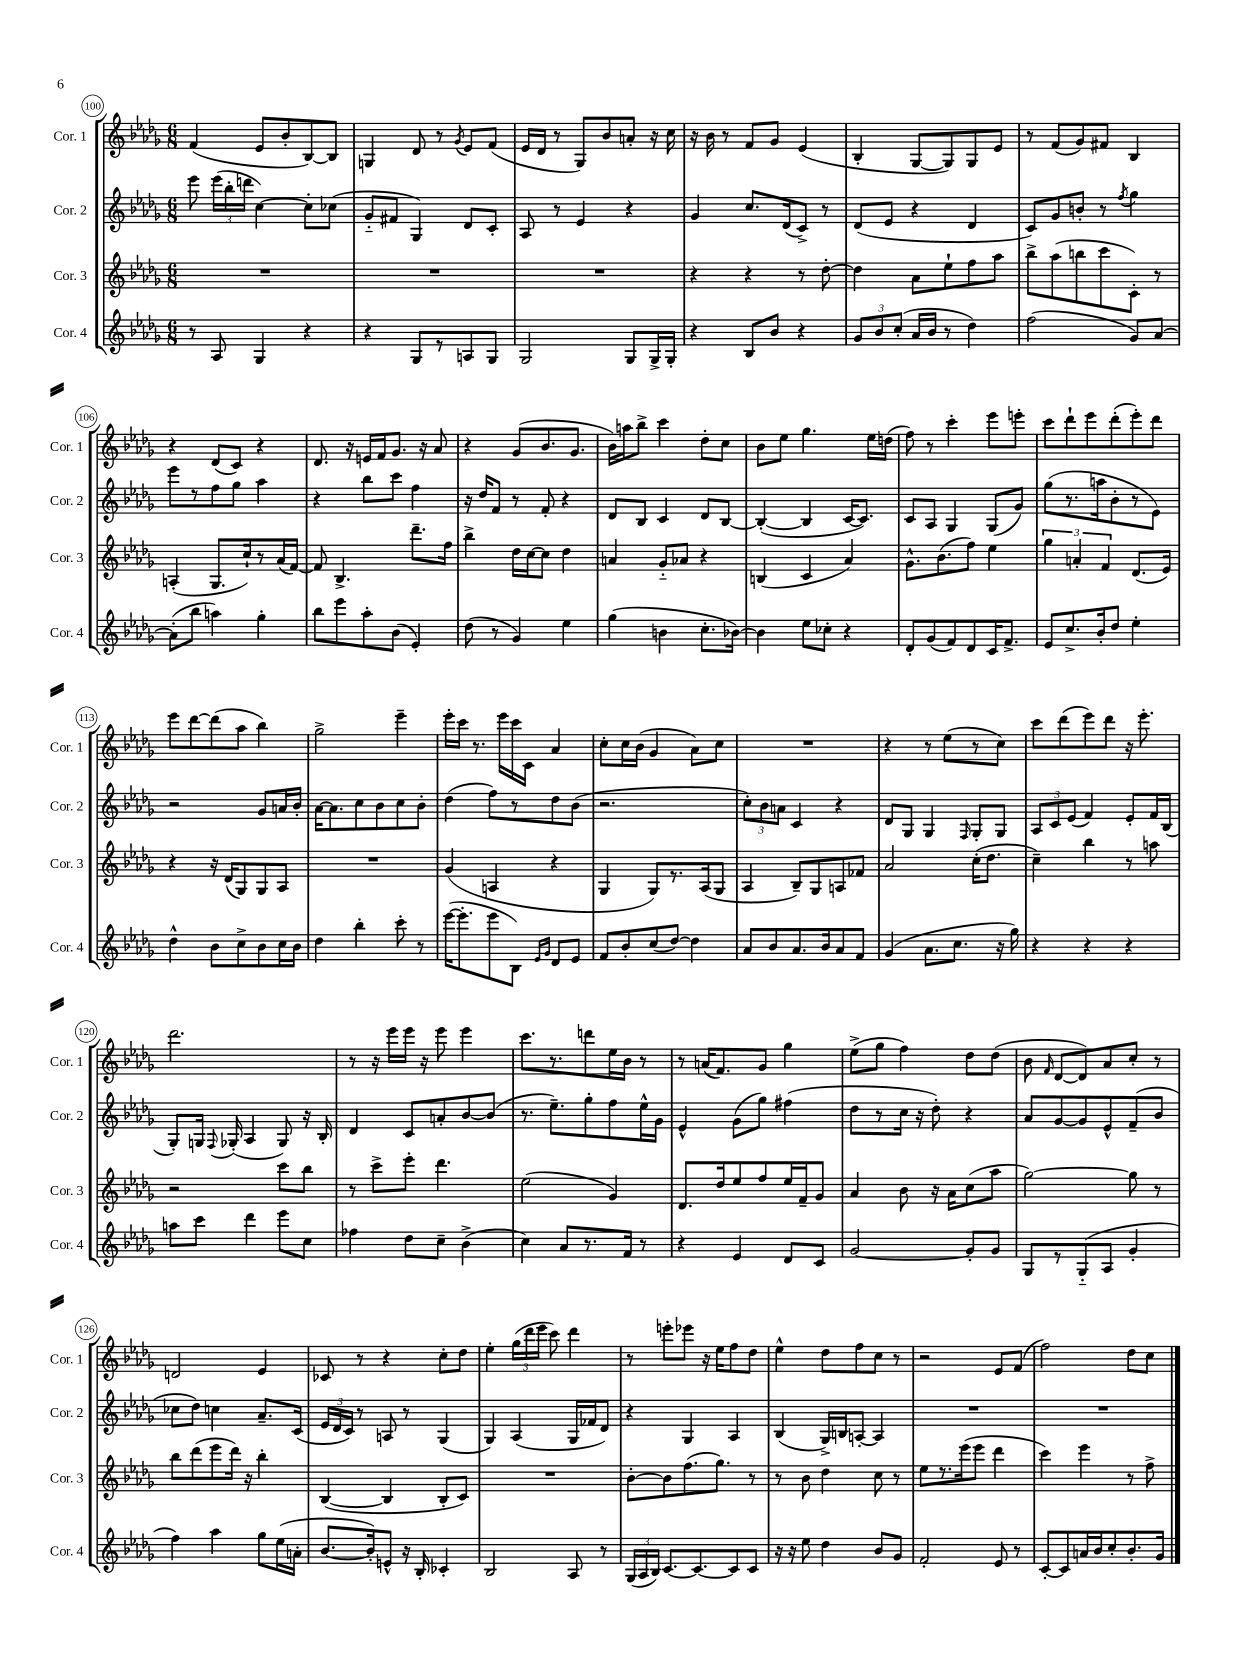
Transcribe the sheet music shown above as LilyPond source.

<<
\new StaffGroup <<
\new Staff = "s0" \with { instrumentName = "Cor. 1" shortInstrumentName = "Cor. 1" } {
    \clef treble \key des \major \numericTimeSignature \time 6/8
    \autoBeamOff f'4( ees'8[ bes'8-. bes8~) bes8] |
    g4 des'8 r8 \acciaccatura { ges'8 } ees'8[ f'8]( |
    ees'16[ des'16] r8 ges8[) bes'8 a'8]-. r16 c''16 |
    r16 bes'16 r8 f'8[ ges'8] ees'4( |
    bes4-. ges8[~ ges8) ges8 ees'8] |
    r8 f'8[( ges'8) fis'8] bes4 |
    r4 des'8[( c'8]) r4 |
    des'8. r16 e'16[ f'16 ges'8.] r16 aes'8 |
    r4 ges'8[( bes'8. ges'8.] |
    bes'16[) a''16 bes''8]-> c'''4 des''8[-. c''8] |
    bes'8[ ees''8] ges''4. ees''16[ d''16]( |
    f''8) r8 c'''4-. ees'''8[ e'''8]-. |
    c'''8[ des'''8-! ees'''8 des'''8-.( ees'''8-.) des'''8] |
    ees'''8[ des'''8~ des'''8( aes''8] bes''4) |
    ges''2-> ees'''4-- |
    ees'''16[-. c'''16] r8. ees'''16[ c'''16 c'16] aes'4 |
    c''8[-. c''16 bes'16]( ges'4 aes'8[) c''8] |
    R2. |
    r4 r8 ees''8[( r8 c''8]) |
    c'''8[ des'''8( ees'''8) des'''8] r16 ees'''8.-. |
    des'''2. |
    r8 r16 ees'''16[ ees'''16] r16 ees'''8 ees'''4 |
    c'''8.[ r8. d'''8 ees''16 bes'16] r8 |
    r8 a'16[( f'8.) ges'8] ges''4 |
    ees''8[->( ges''8] f''4) des''8[ des''8]( |
    bes'8 \grace { f'16 } des'8[~ des'8) aes'8 c''8]-. r8 |
    d'2 ees'4 |
    ces'8 r8 r4 c''8[-. des''8] |
    ees''4-. \tuplet 3/2 { ges''16[( des'''16 ees'''16] } c'''8) des'''4 |
    r8 e'''8[-. ees'''8] r16 ees''16[ f''8 des''8] |
    ees''4-^ des''8[ f''8 c''8] r8 |
    r2 ees'8[ f'8]( |
    f''2) des''8[ c''8] \bar "|." |
}
\new Staff = "s1" \with { instrumentName = "Cor. 2" shortInstrumentName = "Cor. 2" } {
    \clef treble \key des \major \numericTimeSignature \time 6/8
    \autoBeamOff ees'''8 \tuplet 3/2 { ees'''16[( bes''16-. d'''16] } c''4~) c''8[-. ces''8]( |
    ges'8[-_ fis'8] ges4) des'8[ c'8]-. |
    aes8 r8 ees'4 r4 |
    ges'4 c''8.[ des'16( c'8]->) r8 |
    des'8[( ees'8] r4 des'4 |
    c'8[) ges'8 b'8]-. r8 \acciaccatura { f''8 } ges''4 |
    ees'''8[ r8 f''8 ges''8] aes''4 |
    r4 bes''8[ c'''8] f''4 |
    r16 des''16[ f'8] r8 f'8-. r4 |
    des'8[ bes8] c'4 des'8[ bes8]~ |
    bes4~-.( bes4 c'16[~ c'8.]) |
    c'8[ aes8] ges4 ges8[( ges'8]) |
    ges''8[( r8. a''16 bes'8-. r8 ees'8]) |
    r2 ges'8[ a'16 bes'16]-. |
    aes'16[~ aes'8. c''8 bes'8 c''8 bes'8]-. |
    des''4( f''8[) r8 des''8 bes'8]( |
    r2. |
    \tuplet 3/2 { c''8[-.) bes'8 a'8] } c'4 r4 |
    des'8[ ges8] ges4 \grace { f16 } ges8[-. ges8] |
    \tuplet 3/2 { aes8[ c'8 ees'8]( } f'4) ees'8[-. f'16 bes16]( |
    ges8[-.) g16] \appoggiatura { f8 } ges16-.( aes4 ges8) r16 bes16-. |
    des'4 c'8[ a'8-. bes'8~ bes'8]( |
    r8. ees''8.[--) ges''8-. f''8 ees''16-^ ges'16] |
    ees'4-^ ges'8[( ges''8]) fis''4( |
    des''8[ r8 c''16] r16 des''8-.) r4 |
    aes'8[ ges'8~ ges'8 ees'8-^ f'8--( bes'8] |
    ces''8[ des''8]) c''4 aes'8.[-- c'16]( |
    \tuplet 3/2 { ees'16[ des'16 c'16]) } r8 a8 r8 ges4( |
    ges4) aes4( ges16[ fes'16 des'8]) |
    r4 ges4 aes4 |
    bes4( ges16[->) b16 a8]~-. a4 |
    R2. |
    R2. \bar "|." |
}
\new Staff = "s2" \with { instrumentName = "Cor. 3" shortInstrumentName = "Cor. 3" } {
    \clef treble \key des \major \numericTimeSignature \time 6/8
    \autoBeamOff R2. |
    R2. |
    R2. |
    r4 r4 r8 des''8~-. |
    des''4 aes'8[ ees''8-! f''8 aes''8] |
    bes''8[-> aes''8( b''8 c'''8 c'8]-.) r8 |
    a4-.( ges8.[ c''16-!) r8 aes'16( f'16]~) |
    f'8 bes4.-> des'''8.[-- f''16] |
    bes''4-> des''16[ c''16~ c''8] des''4 |
    a'4 ges'8[-_ aes'8] r4 |
    b4( c'4 aes'4) |
    ges'8.[-^ bes'8.( f''8]) ees''4 |
    \tuplet 3/2 { ges''4 a'4-. f'4 } des'8.[( ees'16]) |
    r4 r16 des'16[( ges8) ges8 aes8] |
    R2. |
    ges'4( a4 r4 |
    ges4 ges8[) r8. aes16( ges8] |
    aes4 bes8[--) ges8 a8 fes'8] |
    aes'2 c''16[-.( des''8.] |
    c''4--) bes''4 r8 a''8 |
    r2 c'''8[ bes''8] |
    r8 c'''8[-> ees'''8]-. des'''4. |
    ees''2( ges'4) |
    des'8.[ des''16 ees''8 f''8 ees''16 f'16-- ges'8] |
    aes'4 bes'8 r16 aes'16[ c''8( aes''8] |
    ges''2~) ges''8 r8 |
    bes''8[ des'''8( ees'''8 des'''16]) r16 bes''4-. |
    bes4~( bes4 bes8[-. c'8]) |
    R2. |
    bes'8[~-. bes'8 f''8.( ges''8.]) r8 |
    r8 bes'8 des''4 c''8 r8 |
    ees''8[ r8. ees'''16( ees'''8] des'''4 |
    c'''4) ees'''4 r8 f''8-> \bar "|." |
}
\new Staff = "s3" \with { instrumentName = "Cor. 4" shortInstrumentName = "Cor. 4" } {
    \clef treble \key des \major \numericTimeSignature \time 6/8
    \autoBeamOff r8 aes8 ges4 r4 |
    r4 ges8[ r8 a8 ges8] |
    ges2 ges8[ ges16-> ges16]-. |
    r4 bes8[ bes'8] r4 |
    \tuplet 3/2 { ges'8[ bes'8 c''8]-.( } aes'16[ bes'16] r8 des''4) |
    f''2( ges'8[) aes'8]~ |
    aes'8[-.( bes''8] a''4) ges''4-. |
    bes''8[ ees'''8 aes''8-. bes'8]( ees'4-.) |
    des''8( r8 ges'4) ees''4 |
    ges''4( b'4 c''8.[-. bes'16]~) |
    bes'4 ees''8[ ces''8]-. r4 |
    des'8[-. ges'8( f'8) des'8 c'16 f'8.]-> |
    ees'8[ c''8.-> bes'16-. des''8] ees''4-. |
    des''4-^ bes'8[ c''8-> bes'8 c''16 bes'16] |
    des''4 bes''4-. c'''8-. r8 |
    ees'''16[~( ees'''8.-. ees'''8 bes8]) \grace { ees'16[ ges'16] } des'8[ ees'8] |
    f'8[ bes'8-. c''8( des''8]~) des''4 |
    aes'8[ bes'8 aes'8. bes'16 aes'8 f'8] |
    ges'4( aes'8.[ c''8.] r16 ges''16) |
    r4 r4 r4 |
    a''8[ c'''8] des'''4 ees'''8[ c''8] |
    fes''4 des''8[ c''8]-- bes'4->( |
    c''4) aes'8[ r8. f'16] r8 |
    r4 ees'4 des'8[ c'8] |
    ges'2~ ges'8[-. ges'8] |
    ges8[ r8 ges8-_( aes8] ges'4-. |
    f''4) aes''4 ges''8[ ees''16( a'16]-. |
    bes'8.[~ bes'16-.) e'8]-^ r16 bes16-. ces'4-. |
    bes2 aes8 r8 |
    \tuplet 3/2 { ges16[( aes16 bes16]) } c'8.[~ c'8.~ c'8 c'8] |
    r16 r16 ees''8 des''4 bes'8[ ges'8] |
    f'2-. ees'8 r8 |
    c'8[~-. c'8 a'16 bes'16 c''8-. bes'8.-. ges'16] \bar "|." |
}
>>
>>
\layout { \context { \Score currentBarNumber = #100 \override BarNumber.stencil = #(make-stencil-circler 0.1 0.3 ly:text-interface::print) } }
